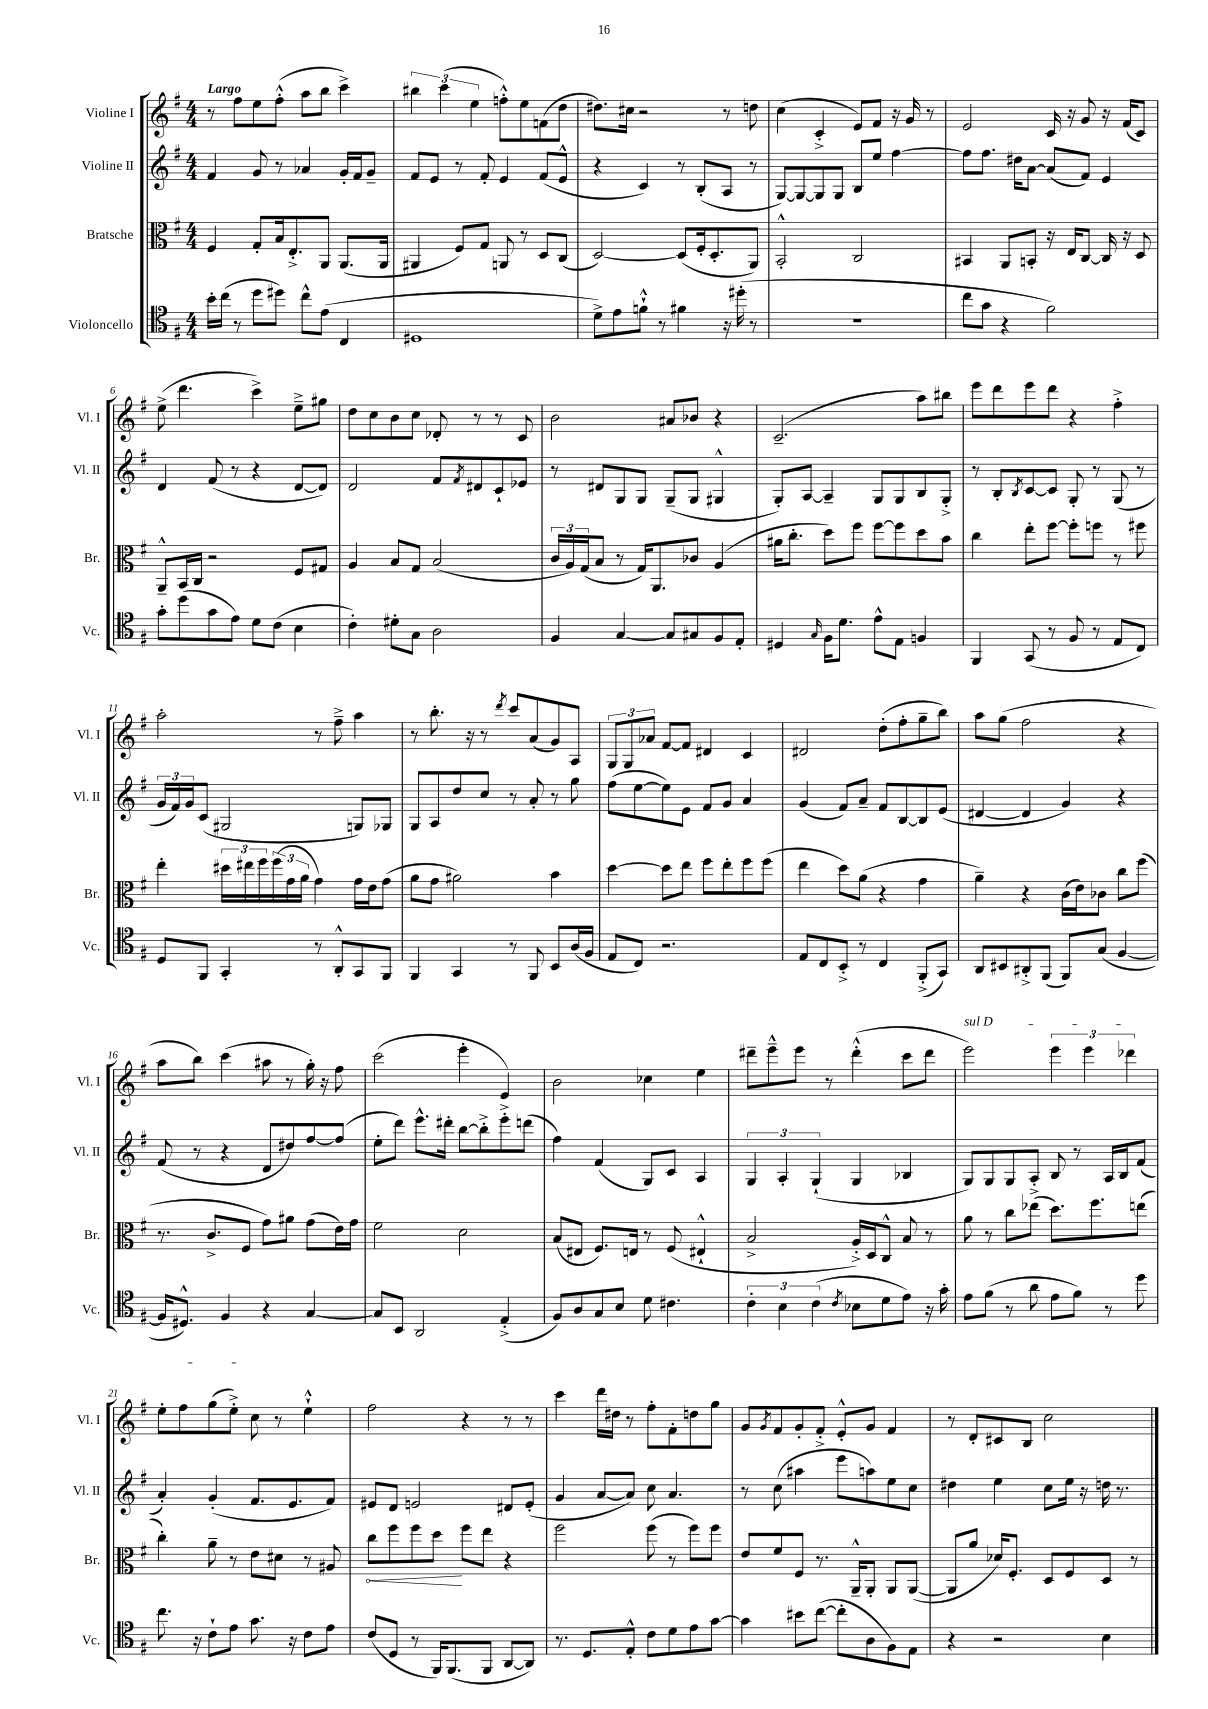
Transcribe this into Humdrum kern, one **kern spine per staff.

**kern	**kern	**kern	**kern
*staff4	*staff3	*staff2	*staff1
*clefC4	*clefC3	*clefG2	*clefG2
*k[f#]	*k[f#]	*k[f#]	*k[f#]
*M4/4	*M4/4	*M4/4	*M4/4
16b'\LL	4F#/	4f#/	8r
(16cc\JJ	.	.	.
8r	.	.	8ff#\L
8dd\L	8G'/L	8g/	8ee\
8dd#\J)	16B/k	8r	(8ff#'^^\J
.	8.E'^/	.	.
8cc^^\L	.	4a-/	8aa\L
(8e\J	8AA/J	.	8bb\J
4C/	(8.AA/L	16g'/LL	4ccc^\)
.	.	16f#/J	.
.	.	8g~/J	.
.	16AA/Jk	.	.
=	=	=	=
1D#	4AA#/	8f#/L	6bb#\
.	.	8e/J	.
.	.	.	(6ccc\
.	8F#/L)	8r	.
.	.	.	6ee\
.	8G/J	8f#'/	.
.	8AA/	4e/	8ff'^^\L)
.	8r	.	8ee\
.	8D/L	(8f#/L	(8f\
.	(8C/J	8e^^/J	8dd\J
=	=	=	=
8d^\L)	[2D/)	4r	8.dd#\L)
8e\	.	.	.
.	.	.	16cc#\Jk
8f`^^\J	.	4c/)	2r
8r	.	.	.
4f#\	(8D/]L	8r	.
.	16F#'/k	(8B'/L	.
.	8.D'/	.	.
16r	.	8A/J	8r
(16dd#'\	.	.	.
8r	8AA/J)	8r	8dd\
=	=	=	=
1r	2BB'^^/	[8G/L)	(4cc\
.	.	8G/_	.
.	.	8G/]	4c'^/
.	.	8G/J	.
.	2C/	8B/L	8e/L)
.	.	8ee/J	8f#/J
.	.	[4ff#\	16r
.	.	.	16g/
.	.	.	8r
=	=	=	=
8cc\L	4BB#/	8ff#\]L	2e/
8g\J	.	8.ff#\J	.
4r	8AA/L	.	.
.	.	16dd#\LK	.
.	8BB'/J	[8a\J	.
2f#\)	16r	(8a/]L	16c/
.	16E/LK	.	16r
.	[8C/J	8f#/J)	8g/
.	16C/]	4e/	16r
.	16r	.	(16f#/LK
.	8D/	.	8c/J)
=	=	=	=
8g'\L	8AA~^^/L	4d/	(8ee^\
(8dd\	16BB/L	.	4.ddd\
.	16C/JJ	.	.
8g\	2r	(8f#/	.
8e\J)	.	8r	.
8d\L	.	4r	4ccc^\)
(8c\J	.	.	.
4B\	8F#/L	[8d/L	8ee~^\L
.	8G#/J	8d/]J)	8gg#\J
=	=	=	=
4c'\)	4A/	2d/	8dd\L
.	.	.	8cc\
8d#'\L	8B/L	.	8b\
8G\J	8G/J	.	8cc\J
2A\	(2B/	8f#/L	8d-'/
.	.	8qf#/	.
.	.	8d#/	8r
.	.	8c`/	8r
.	.	8e-/J	8c/
=	=	=	=
4F#/	24c/LL	8r	2b\
.	24A/)	.	.
.	(24G/J	.	.
.	8B/J	8d#/L	.
[4G/	8r	8G/	.
.	16G/LK)	8G/J	.
.	8.AA/	.	.
8G/]L	.	(8G~/L	8a#/L
8G#/	8c-/J	8G/J	8b-/J
8F#/	(4A/	4G#^^/	4r
8E'/J	.	.	.
=	=	=	=
4D#/	16a#\LK	8G'/L)	(2.c~/
.	8.cc'\J	.	.
.	.	[8A/J	.
16qqG/	.	.	.
16F#\LK	8dd\L)	4A~/]	.
8.d\J	.	.	.
.	8ff#\J	.	.
8e^^\L	[8ff#\L	8G/L	.
8E\J	8ff#\]	8G/	.
4F/	8dd\	8B/	8aa\L)
.	8b\J	8G'^/J	8bb#\J
=	=	=	=
4FF#/	4cc\	8r	8eee\L
.	.	8B'/L	8ddd\
.	.	8qB/	.
(8GG/	8ee'\L	[8c/	8eee\
8r	[8ff#\J	8c/]J	8ddd\J
8F#/	8ff#'\]L	8G'/	4r
8r	8ff\J	8r	.
8E/L	8r	(8G/	4ff#'^\
8C/J)	8ff#\	8r	.
=	=	=	=
8D/L	4ee'\	24g/LL	2aa'\
.	.	24f#/)	.
.	.	24g/J	.
8FF#/J	.	(8c/J	.
4GG'/	24dd#\LL	2G#/	.
.	24ee#\	.	.
.	24ff#\	.	.
.	(24ff#\	.	.
.	24g\	.	.
.	24a\JJ	.	.
8r	4g\)	.	8r
8AA'^^/L	.	.	8ff#~^\
8GG/	16g\LL	8G/L)	4aa\
.	16e\J	.	.
8FF#/J	(8g\J	8G-/J	.
=	=	=	=
4FF#/	8a\L	8G/L	8r
.	8g\J	8A/	8.bb'\
4GG/	2a#\)	8dd/	.
.	.	.	16r
.	.	8cc/J	8r
.	.	.	8qddd/
8r	.	8r	8ccc/L
8FF#/	.	8a'/	(8a/
8BB/L	4b\	8r	8g/)
(16A/L	.	8gg\	8A/J
16F#/JJ	.	.	.
=	=	=	=
8E/L	[4dd\	(8ff#\L	12G/L
.	.	.	12G/
8C/J)	.	[8ee\	.
.	.	.	12a-/J
2.r	8dd\]L	8ee\])	[8f#/L
.	8ee\J	8e\J	8f#/]J
.	8ff#\L	8f#/L	4d#/
.	8ee'\	8g/J	.
.	8ff#\	4a/	4c/
.	(8ff#\J	.	.
=	=	=	=
8E/L	4ee\	(4g/	2d#/
8C/	.	.	.
8BB'^/J	8dd\L)	8f#/L)	.
8r	(8a\J	8a~/J	.
4C/	4r	8f#/L	(8dd'\L
.	.	[8B/	8ff#'\
(8FF#'^/L	4g\	8B/]	8gg~\
8GG/J)	.	(8e/J	8bb\J)
=	=	=	=
8AA/L	4a~\)	[4d#/	8aa\L
8BB#/	.	.	(8gg\J
8AA#'^/	4r	4d#/]	2ff#\
(8FF#/J	.	.	.
8FF#/L)	(16c\LL	4g/)	.
.	16e\J)	.	.
(8G/J	8c-\J	.	.
[4F#/	8cc\L	4r	4r
.	(8ff#\J	.	.
=	=	=	=
16F#/]LK	8.r	(8f#/	8aa\L
8.D#^^/J)	.	.	.
.	.	8r	8bb\J)
.	8.c^/L	.	.
4F#/	.	4r	(4ccc\
.	8F#/J	.	.
4r	8g\L)	8d/L	8aa#\
.	8a#\J	8dd#/)	8r
[4G/	(8g\L	[8ff#/	16gg'\)
.	.	.	16r
.	16e\L)	(8ff#/]J	8ff#\
.	16g\JJ	.	.
=	=	=	=
8G/]L	2f#\	8ee'\L	(2ccc\
8BB/J	.	8ddd\J)	.
2AA/	.	8.eee^^\L	.
.	.	16ddd#'\Jk	.
.	2d\	[8bb\L	4eee'\
.	.	8bb'^\]	.
(4E'^/	.	8eee'^\	4e/)
.	.	(8ddd\J	.
=	=	=	=
8F#/L)	(8B/L	4ff#\)	2b\
8A/	8E#/J	.	.
8G/	8.F#/L)	(4f#/	.
8B/J	.	.	.
.	16E/Jk	.	.
8d\	8r	8G/L)	4cc-\
4.c#\	(8F#/	8c/J	.
.	4E#`^^/	4A/	4ee\
=	=	=	=
6c'\	2B^/	6G/	8ddd#~\L
.	.	.	8eee~^^\
6B\	.	6A'/	.
.	.	.	8eee\J
(6c\	.	(6G`/	.
.	.	.	8r
8qc/	.	.	.
8B-\L	16A'^/LL)	4G/	(4ddd#'^^\
.	16D/J	.	.
8d\	8C^^/J	.	.
8e\J)	8B/	4B-/	8ccc\L
16r	8r	.	8ddd#\J
16g'\	.	.	.
=	=	=	=
8e\L	8a\	8G/L)	2eee\)
(8f#\J	8r	8G/	.
8r	8cc\L	8G/	.
8a\	(8ee-\J	8A'^/J	.
8e\L	8.dd\L)	8B/	6eee\
8f#\J)	.	8r	.
.	.	.	6eee\
.	8.ff#\	.	.
8r	.	16A/LL	.
.	.	16B/J	.
.	.	.	6ddd-\
8dd\	(8ee\J	(8f#/J	.
=	=	=	=
8.cc\	4cc'\)	4a'/)	8ee'\L
.	.	.	8ff#\
16r	.	.	.
8c`\L	8a~\	(4g'/	(8gg\
8e\J	8r	.	8ee'^\J)
8.g\	8e\L	8.f#/L	8cc\
.	8d#\J	.	8r
16r	.	8.e/	.
8c\L	8r	.	4ee`^^\
8e\J	8A#/	8f#/J)	.
=	=	=	=
(8c/L	8cc\L	8e#/L	2ff#\
8D/J	8ff#\	8d/J	.
8r	8ff#\	2e/	.
16FF#/LK)	8dd\J	.	.
(8.FF#/	.	.	.
.	8ff#\L	.	4r
8FF#/J	8ee\J	.	.
[8AA/L	4r	8d#/L	8r
8AA/]J)	.	(8e'/J	8r
=	=	=	=
8.r	2ff#\	4g/	4ccc\
8.D/L	.	.	.
.	.	[8a/L	16ddd\LL
.	.	.	16dd#\JJ
8E'^^/J	.	8a/]J)	8r
8c\L	(8ff#\	8cc\	8ff#'\L
8d\	8r	4.a/	8f#'\
8e\	8ff#\L)	.	8dd\
[8g\J	8ff#\J	.	8gg\J
=	=	=	=
4g\]	8e/L	8r	8g/L
.	.	.	8qg/
.	8f#/	(8cc\	8f#/
8b#\L	8F#/J	4aa#\	8g'/
([8cc\J	8.r	.	8f#'^/J
8cc'\]L	.	8eee\L	8e'^^/L
.	16AA~^^/LK	.	.
8A\	8AA'/J	8aa\)	8g/J
8F#\)	8AA/L	8ee\	4f#/
8E\J	([8AA/J	8cc\J	.
=	=	=	=
4r	8AA/]L	4dd#\	8r
.	8a/J	.	8d'/L
2r	16d-/LK)	4ee\	8c#/
.	8.F#'/J	.	.
.	.	.	8B/J
.	8D/L	8cc\L	2cc\
.	8F#/	16ee\Jk	.
.	.	16r	.
4B\	8D/J	16dd\	.
.	.	8.r	.
.	8r	.	.
==	==	==	==
*-	*-	*-	*-
